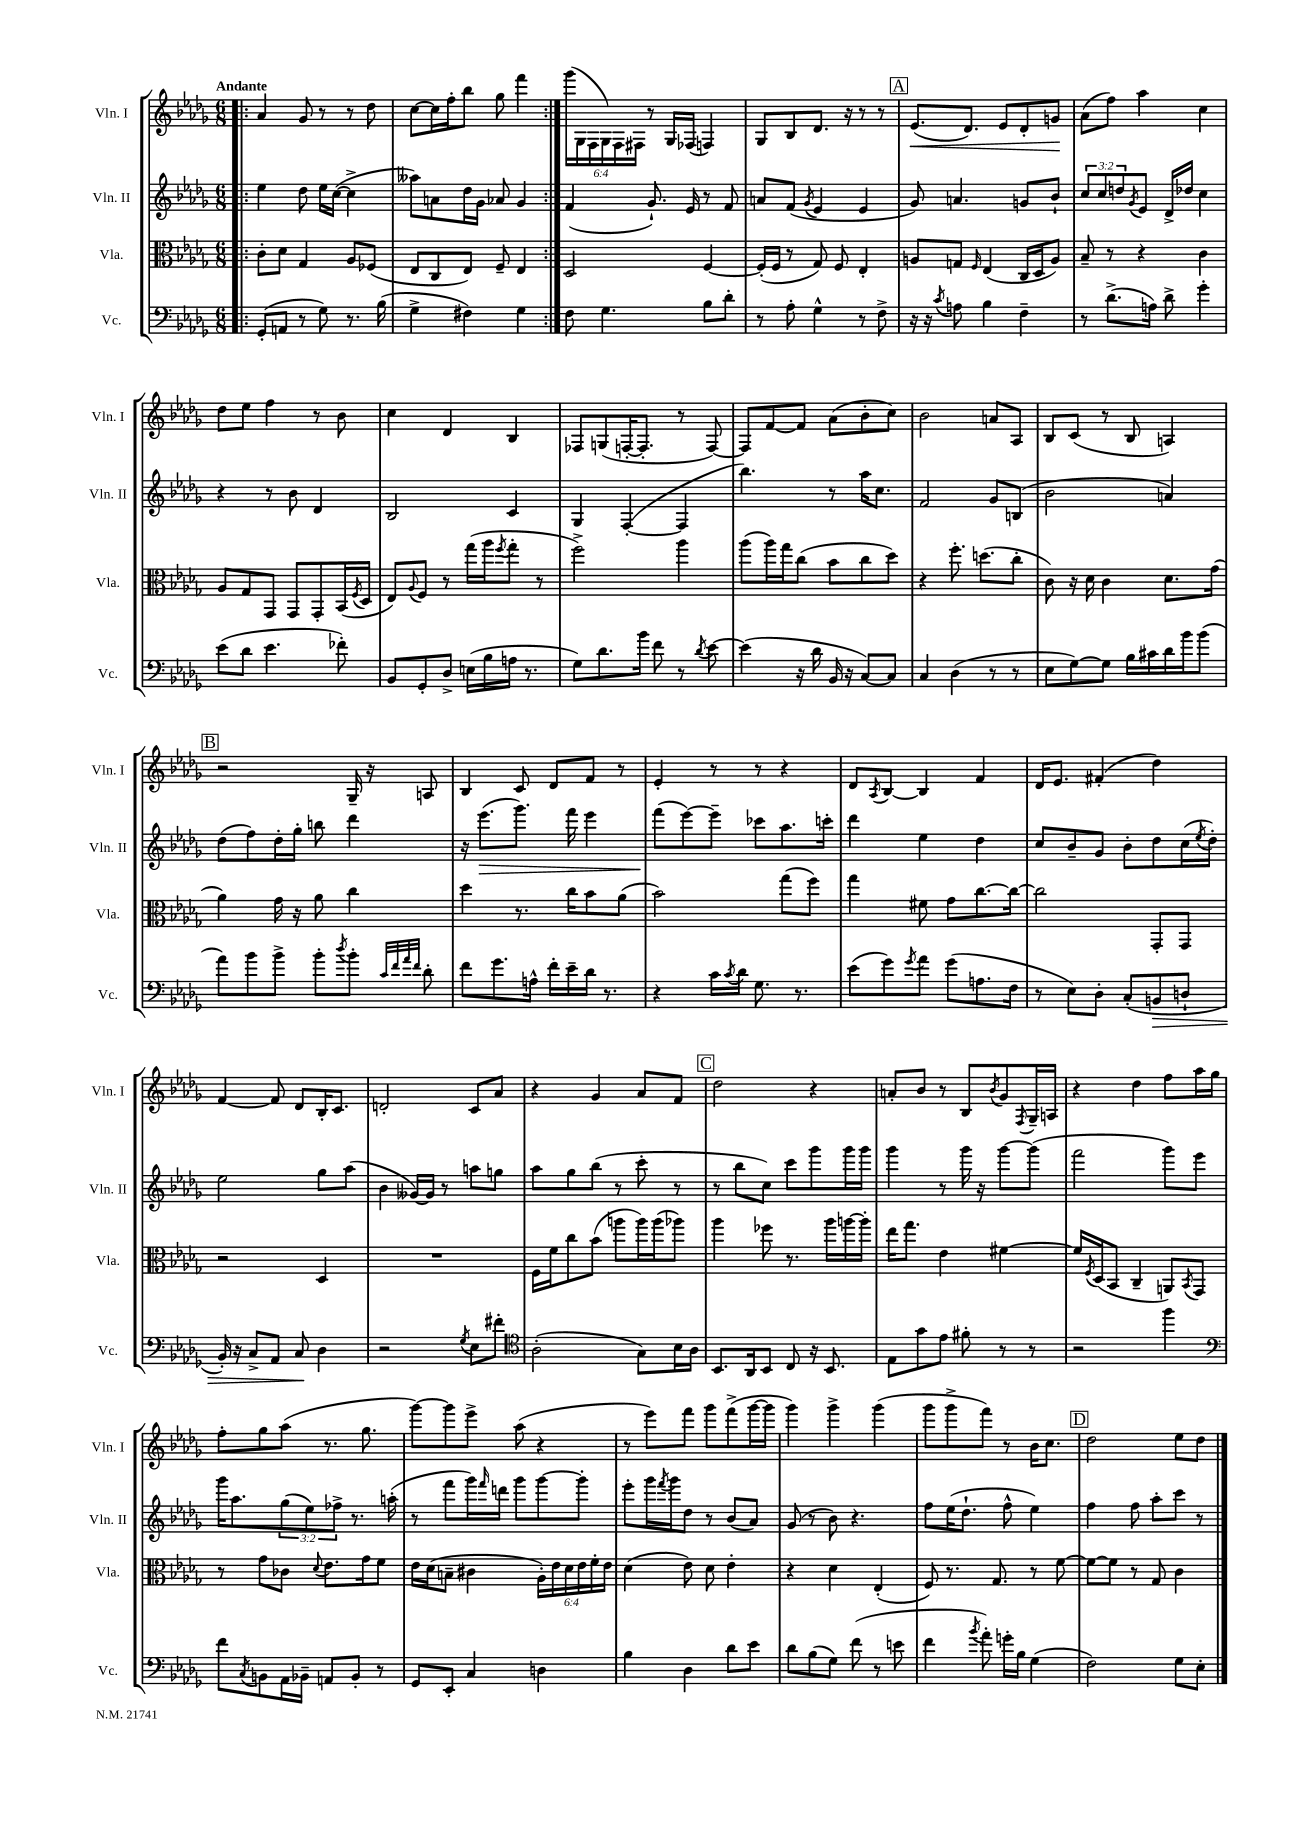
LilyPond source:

<<
\new StaffGroup <<
\new Staff = "s0" \with { instrumentName = "Vln. I" shortInstrumentName = "Vln. I" } {
    \clef treble \key des \major \numericTimeSignature \time 6/8 \override Staff.TupletNumber.text = #tuplet-number::calc-fraction-text \tempo "Andante"
    \repeat volta 2 { \bar ".|:" aes'4 ges'8 r8 r8 des''8 |
    c''8~ c''16 f''16-. bes''8 ges''8 f'''4 | }
    \tuplet 6/4 { ges'''16( ges16 f16 ges16) f16 fis16 } r8 ges16 fes16( f4) |
    ges8 bes8 des'8. r16 r8 r8 |
    \mark \markup { \box "A" } ees'8.\<( des'8.) ees'8 des'8-. g'8\! |
    aes'8( f''8) aes''4 c''4 |
    des''8 ees''8 f''4 r8 bes'8 |
    c''4 des'4 bes4 |
    fes8 g8( f16~-. f8.-. r8 f8~) |
    f8 f'8~ f'8 aes'8( bes'8-. c''8) |
    bes'2 a'8 aes8 |
    bes8 c'8( r8 bes8 a4) |
    \mark \markup { \box "B" } r2 ges16-- r16 a8 |
    bes4 c'8 des'8 f'8 r8 |
    ees'4-. r8 r8 r4 |
    des'8 \acciaccatura { aes8 } bes8~ bes4 f'4 |
    des'16 ees'8. fis'4-.( des''4) |
    f'4~ f'8 des'8 bes16-. c'8. |
    d'2-. c'8 aes'8 |
    r4 ges'4 aes'8 f'8 |
    \mark \markup { \box "C" } des''2 r4 |
    a'8-. bes'8 r8 bes8 \acciaccatura { bes'8 } ges'8 \acciaccatura { f8 } ges16-- a16 |
    r4 des''4 f''8 aes''16 ges''16 |
    f''8-. ges''8 aes''8( r8. ges''8. |
    ges'''8~) ges'''8 ees'''8-> aes''8( r4 |
    r8 ees'''8) f'''8 ges'''8 f'''8->( ges'''16~ ges'''16 |
    ges'''4) ges'''4-> ges'''4( |
    ges'''8 ges'''8-> f'''8) r8 bes'16 c''8. |
    \mark \markup { \box "D" } des''2 ees''8 des''8 \bar "|." |
}
\new Staff = "s1" \with { instrumentName = "Vln. II" shortInstrumentName = "Vln. II" } {
    \clef treble \key des \major \numericTimeSignature \time 6/8 \override Staff.TupletNumber.text = #tuplet-number::calc-fraction-text
    \repeat volta 2 { \bar ".|:" ees''4 des''8 ees''16 c''16~( c''4-> |
    aeses''8) a'8 des''16 ges'16 aes'8 ges'4 | }
    f'4( ges'8.-!) ees'16 r8 f'8 |
    a'8 f'8( \acciaccatura { ges'8 } ees'4 ees'4 |
    \mark \markup { \box "A" } ges'8) a'4. g'8 bes'8-! |
    \tuplet 3/2 { c''8 c''8 d''8 } \acciaccatura { ges'8 } ees'8 des'16-> des''16 c''4 |
    r4 r8 bes'8 des'4 |
    bes2 c'4 |
    ges4 f4~-.( f4 |
    bes''4.) r8 aes''16 c''8. |
    f'2 ges'8 b8( |
    bes'2 a'4) |
    \mark \markup { \box "B" } des''8( f''8) des''16-. ges''16-. b''8 des'''4 |
    r16 ees'''8.\>( ges'''8.) f'''16 ees'''4 |
    f'''8\!( ees'''8~) ees'''8-- ces'''8 aes''8. c'''16-. |
    des'''4 ees''4 des''4 |
    c''8 bes'8-- ges'8 bes'8-. des''8 c''16( \acciaccatura { ees''8 } des''16-.) |
    ees''2 ges''8 aes''8( |
    bes'4 geses'16~) geses'16 r8 a''8 g''8 |
    aes''8 ges''8 bes''8( r8 c'''8-. r8 |
    \mark \markup { \box "C" } r8 bes''8 c''8) c'''8 ges'''8 ges'''16 ges'''16 |
    ges'''4 r8 ges'''16 r16 ges'''8~ ges'''8( |
    f'''2 ges'''8) ees'''8 |
    ges'''16 aes''8. \tuplet 3/2 { ges''8( ees''8) fes''8-> } r8. a''16-.( |
    r8 f'''8 ges'''16) \grace { f'''16 } d'''16 ges'''8 ges'''8~ ges'''8-. |
    ees'''8-. ges'''16 \acciaccatura { f'''8 } ges'''16 des''8 r8 bes'8( aes'8) |
    ges'8( r8 bes'8) r4. |
    f''8 ees''16( des''8.-! f''8-^ ees''4) |
    \mark \markup { \box "D" } f''4 f''8 aes''8-. c'''8 r8 \bar "|." |
}
\new Staff = "s2" \with { instrumentName = "Vla." shortInstrumentName = "Vla." } {
    \clef alto \key des \major \numericTimeSignature \time 6/8 \override Staff.TupletNumber.text = #tuplet-number::calc-fraction-text
    \repeat volta 2 { \bar ".|:" c'8-. des'8 ges4 aes8 fes8( |
    ees8 c8 ees8) f8-- ees4 | }
    des2 f4~ |
    f16-.( f16 r8 ges8) f8 ees4-. |
    \mark \markup { \box "A" } a8 g8 \grace { f16 } ees4( c16 des16 a8) |
    bes8-- r8 r4 c'4 |
    aes8 ges8 ges,8 ges,8 ges,8-. bes,16( \acciaccatura { f8 } des16 |
    ees8) \appoggiatura { aes8 } f8 r8 ges''16( aes''16 \acciaccatura { f''8 } ges''8-. r8 |
    f''2->) aes''4 |
    aes''8( aes''16) ges''16 c''8( bes'8 c''8 des''8) |
    r4 f''8.-. d''8.( c''8-. |
    c'8) r16 des'16 c'4 des'8. ges'16( |
    \mark \markup { \box "B" } aes'4) ges'16 r16 aes'8 c''4 |
    des''4 r8. c''16 bes'8 aes'8( |
    bes'2) ges''8( f''8) |
    ges''4 fis'8 ges'8 c''8.~ c''16~ |
    c''2 ges,8-. ges,8 |
    r2 des4 |
    R2. |
    f16 f'16 c''8 bes'8( a''8 a''16) a''16( aes''8) |
    \mark \markup { \box "C" } aes''4 fes''8 r8. aes''16 a''16~ a''16-. |
    ees''16 ges''8. ees'4 fis'4~ |
    fis'16 \acciaccatura { f8 } des16( bes,8 c4-- a,8) \acciaccatura { bes,8 } ges,8 |
    r8 ges'8 ces'8 \appoggiatura { des'8 } ees'8. ges'16 f'8 |
    ees'16 des'16( b8-- cis'4 \tuplet 6/4 { aes16-.) ees'16 des'16 ees'16 f'16-. ees'16 } |
    des'4( ees'8) des'8 ees'4-. |
    r4 des'4 ees4-.( |
    f8) r8. ges8. r8 f'8~ |
    \mark \markup { \box "D" } f'8~ f'8 r8 ges8 c'4 \bar "|." |
}
\new Staff = "s3" \with { instrumentName = "Vc." shortInstrumentName = "Vc." } {
    \clef bass \key des \major \numericTimeSignature \time 6/8
    \repeat volta 2 { \bar ".|:" ges,8-.( a,8 r8 ges8) r8. bes16( |
    ges4-> fis4) ges4 | }
    f8 ges4. bes8 des'8-. |
    r8 aes8-. ges4-^ r8 f8-> |
    \mark \markup { \box "A" } r16 r16 \acciaccatura { c'8 } a8 bes4 f4-- |
    r8 des'8.->( a16) des'8-> ges'4-. |
    ees'8( des'8 ees'4. fes'8-.) |
    bes,8 ges,8-. des8-> e16( bes16 a16 r8. |
    ges8) des'8. bes'16 f'8 r8 \acciaccatura { des'8 } ees'8~ |
    ees'4( r16 des'16 bes,16 r16 c8~) c8 |
    c4 des4( r8 r8 |
    ees8 ges8~) ges8 bes16 cis'16 des'16 bes'16 bes'8( |
    \mark \markup { \box "B" } aes'8) bes'8 bes'8-> bes'8-. \acciaccatura { des''8 } bes'8-. \grace { c'32 f'32 aes'32 f'32 } des'8-. |
    f'8 ges'8. a16-^ f'16-. ees'16-- des'16 r8. |
    r4 c'16 \acciaccatura { c'8 } des'16 ges8. r8. |
    ees'8( ges'8) \acciaccatura { ges'8 } aes'8 ges'8( a8. f16 |
    r8 ees8) des8-. c8-.( b,8\> d8-! |
    bes,16-.) r16 c8-> aes,8 c8\! des4 |
    r2 \acciaccatura { ges8 } ees8 fis'8-. |
    \clef tenor aes2-.( ges8) bes16 aes16 |
    \mark \markup { \box "C" } bes,8. aes,16 bes,8 c8 r16 bes,8. |
    ees8 ges'8 ees'8 fis'8-. r8 r8 |
    r2 f''4 |
    \clef bass f'8 \acciaccatura { c8 } b,8 aes,16 bes,16-- a,8 bes,8-. r8 |
    ges,8 ees,8-. c4 d4 |
    bes4 des4 des'8 ees'8 |
    des'8 bes8( ges8) f'8( r8 e'8 |
    f'4 \acciaccatura { bes'8 } aes'8-.) g'16-. bes16 ges4( |
    \mark \markup { \box "D" } f2) ges8 ees8-. \bar "|." |
}
>>
>>
\layout { \context { \Score \remove "Bar_number_engraver" } }
